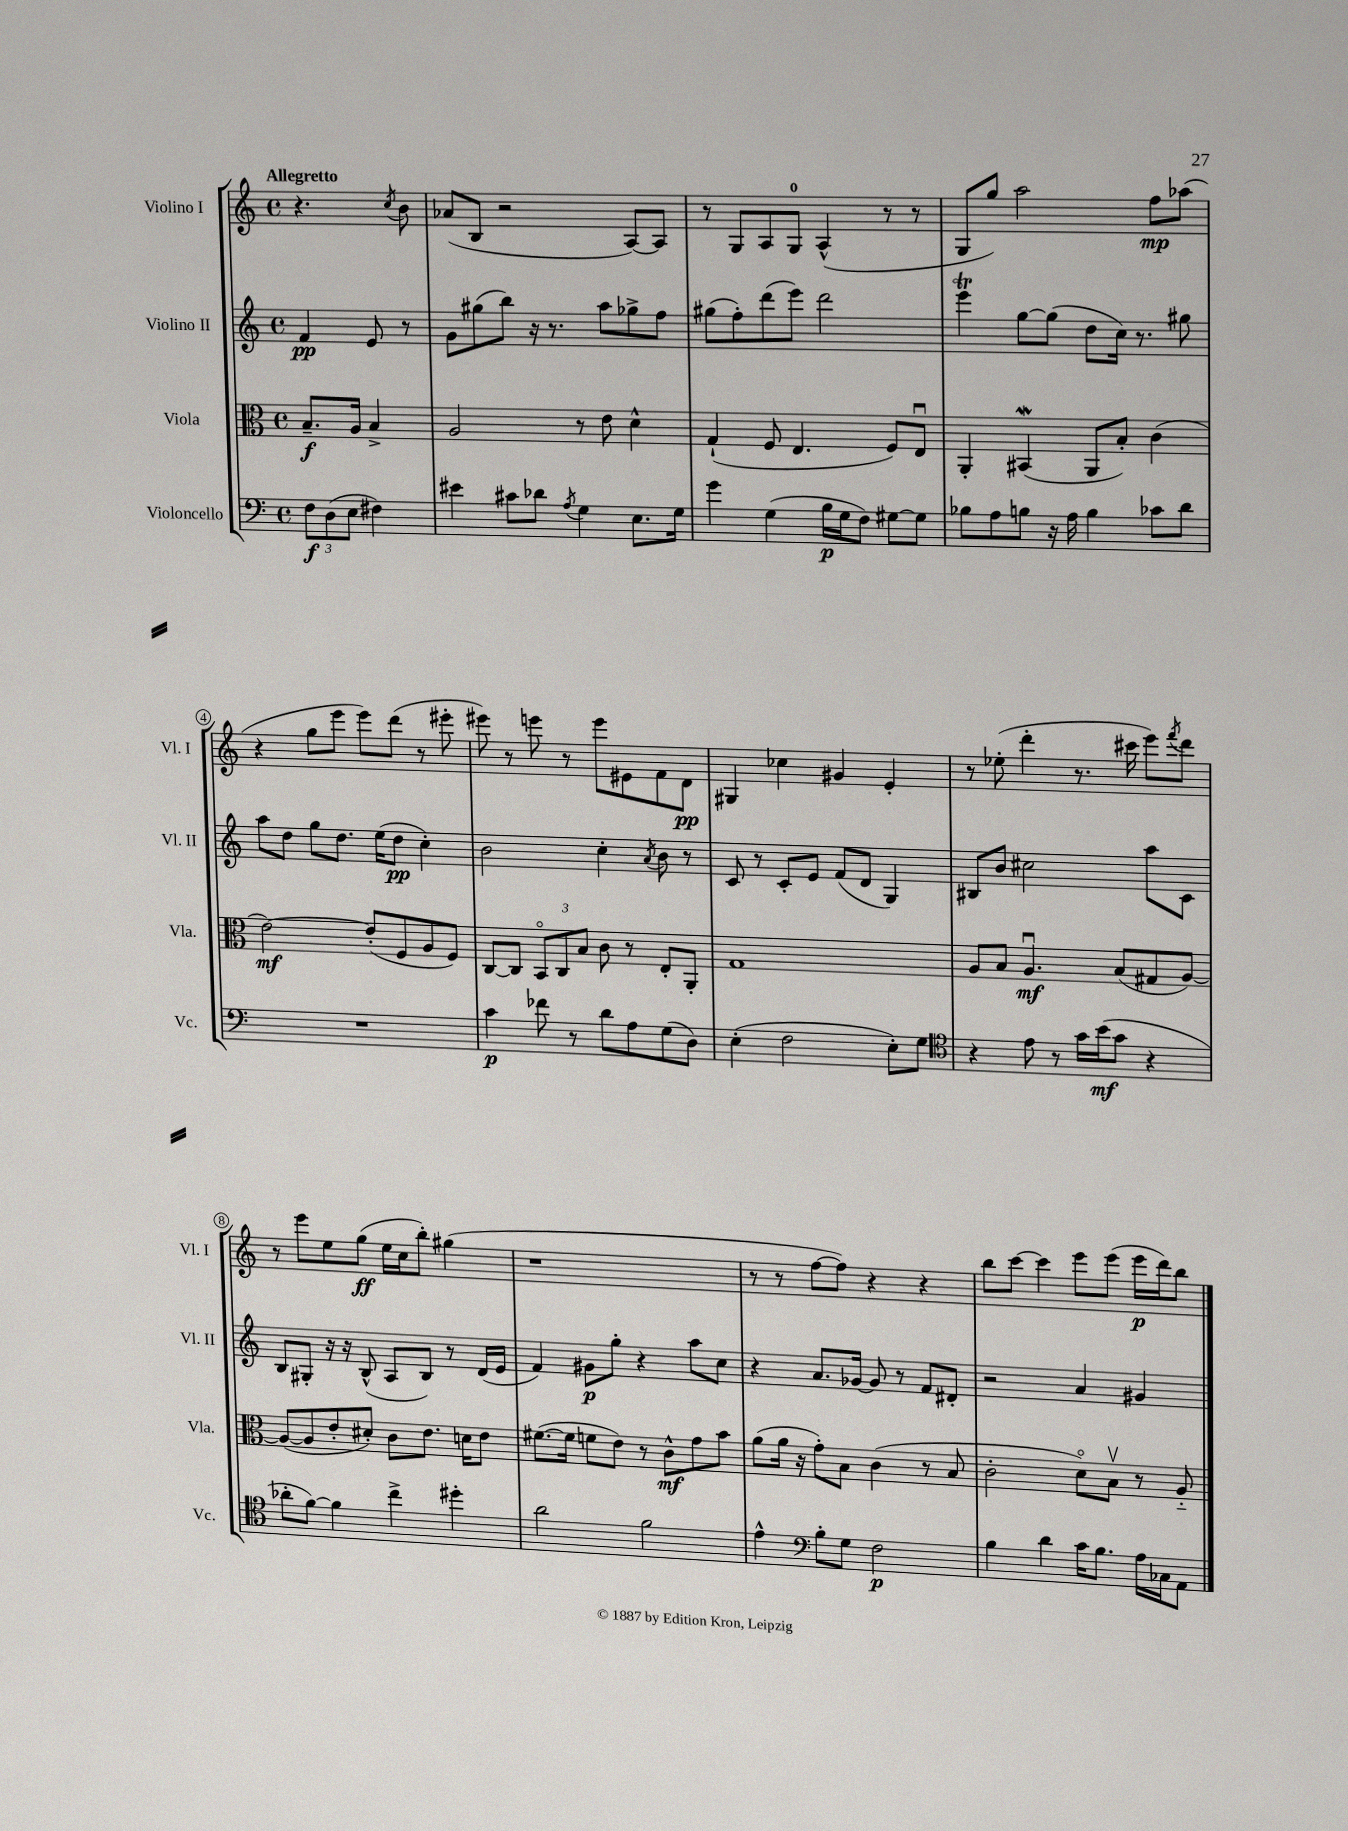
<<
\new StaffGroup <<
\new Staff = "s0" \with { instrumentName = "Violino I" shortInstrumentName = "Vl. I" } {
    \clef treble \key c \major \defaultTimeSignature \time 4/4 \partial 2 \tempo "Allegretto"
    r4. \acciaccatura { c''8 } b'8 |
    aes'8( b8 r2 a8~) a8 |
    r8 g8 a8 g8-0 a4-^( r8 r8 |
    g8 g''8) a''2 f''8\mp aes''8( |
    r4 g''8 e'''8 e'''8) d'''8( r8 eis'''8-. |
    eis'''8) r8 e'''8 r8 e'''8 eis'8 f'8 d'8\pp |
    gis4 ces''4 gis'4 e'4-. |
    r8 ees''8-.( d'''4-. r8. cis'''16 e'''8) \acciaccatura { f'''8 } d'''8 |
    r8 e'''8 e''8 g''8\ff( e''16 c''16 b''8-.) gis''4( |
    r1 |
    r8 r8 f''8~ f''8) r4 r4 |
    b''8 c'''8~ c'''4 e'''8 e'''8( e'''16\p d'''16) b''8 \bar "|." |
}
\new Staff = "s1" \with { instrumentName = "Violino II" shortInstrumentName = "Vl. II" } {
    \clef treble \key c \major \defaultTimeSignature \time 4/4 \partial 2
    f'4\pp e'8 r8 |
    g'8 gis''8( b''8) r16 r8. a''8 ges''8-> f''8 |
    gis''8( f''8-.) d'''8( e'''8) d'''2 |
    e'''4\trill g''8~ g''8( d''8 c''16) r8. gis''8 |
    a''8 d''8 g''8 d''8. e''16( d''8\pp c''4-.) |
    b'2 c''4-. \acciaccatura { a'8 } b'8 r8 |
    c'8 r8 c'8-. e'8 f'8( d'8 g4) |
    bis8 b'8 cis''2 a''8 c'8 |
    b8 gis8-. r16 r16 b8-^( a8 b8) r8 d'16( e'16 |
    f'4) gis'8\p g''8-. r4 a''8 c''8 |
    r4 a'8. ges'16~ ges'8 r8 f'8 dis'8-. |
    r2 a'4 gis'4 \bar "|." |
}
\new Staff = "s2" \with { instrumentName = "Viola" shortInstrumentName = "Vla." } {
    \clef alto \key c \major \defaultTimeSignature \time 4/4 \partial 2
    b8.--\f a16 b4-> |
    a2 r8 e'8 d'4-^ |
    g4-!( f8 e4. f8) e8\downbow |
    a,4-. bis,4\mordent( a,8 b8-.) c'4( |
    e'2~\mf) e'8-.( f8 a8 f8) |
    c8~ c8 \tuplet 3/2 { b,8\flageolet c8 b8 } c'8 r8 e8-. a,8-. |
    g1 |
    a8 b8 a4.\downbow\mf b8( gis8 a8~) |
    a8~( a8 e'8-. dis'8-.) c'8 e'8. d'16 e'8 |
    fis'8.~( fis'16 f'8 e'8) r8 c'8-^\mf g'8 b'8 |
    a'8( a'16 r16 g'8-.) b8 c'4( r8 b8 |
    c'2-. d'8\flageolet) b8\upbow r8 a8-_ \bar "|." |
}
\new Staff = "s3" \with { instrumentName = "Violoncello" shortInstrumentName = "Vc." } {
    \clef bass \key c \major \defaultTimeSignature \time 4/4 \partial 2
    \tuplet 3/2 { f8\f d8( e8 } fis4) |
    eis'4 cis'8 des'8 \acciaccatura { a8 } g4 e8. g16 |
    g'4 g4( b16\p g16 f8) gis8~ gis8 |
    bes8 a8 b8 r16 a16 b4 ces'8 d'8 |
    R1 |
    c'4\p fes'8 r8 d'8 a8 g8( d8) |
    e4-.( f2 e8-.) g8 |
    \clef tenor r4 e'8 r8 g'16 b'16\mf( g'8 r4 |
    aes'8-. f'8~) f'4 c''4-> dis''4-. |
    a'2 f'2 |
    e'4-^ \clef bass b8-. g8 f2\p |
    b4 d'4 c'16 b8. a16 ces16 a,8 \bar "|." |
}
>>
>>
\layout { \context { \Score \override BarNumber.stencil = #(make-stencil-circler 0.1 0.3 ly:text-interface::print) } }
